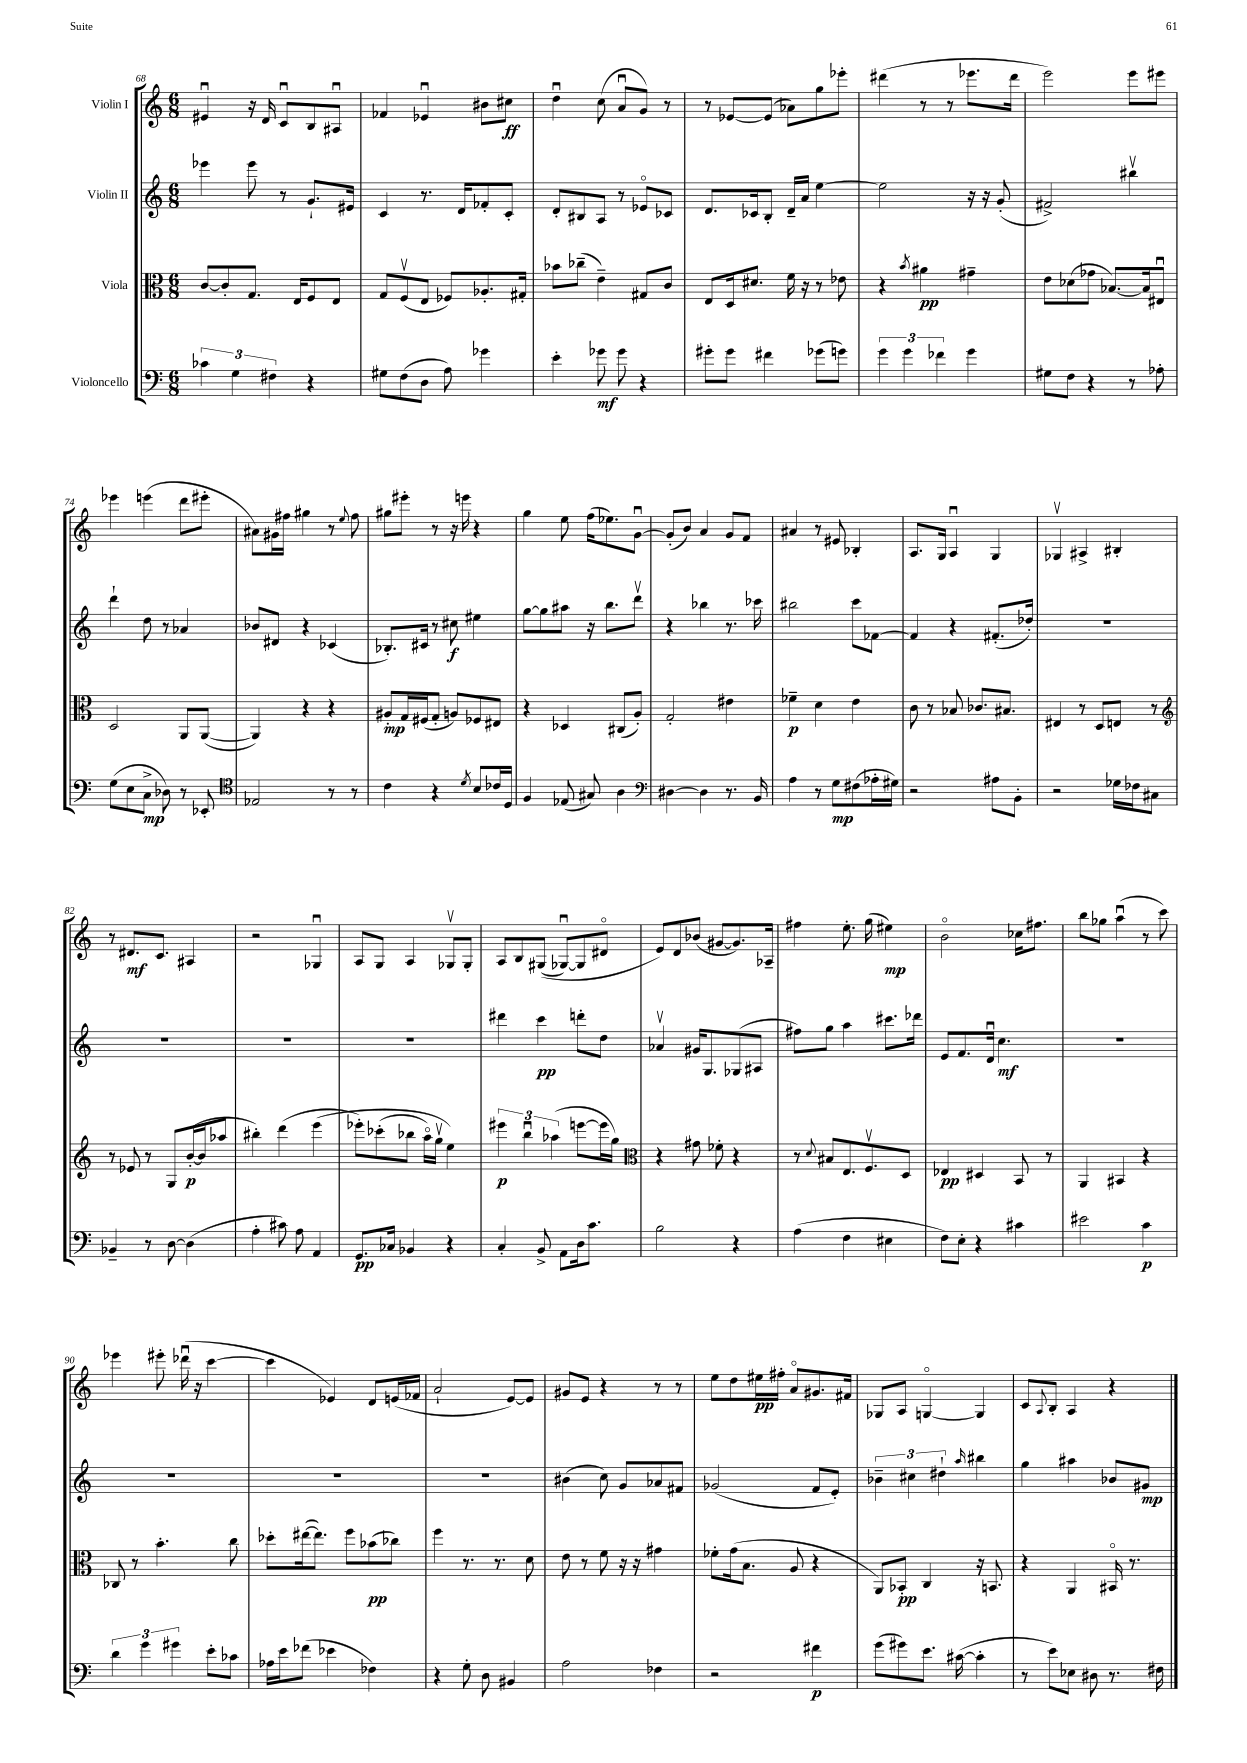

**kern	**kern	**kern	**kern
*staff4	*staff3	*staff2	*staff1
*clefF4	*clefC3	*clefG2	*clefG2
*k[]	*k[]	*k[]	*k[]
*M6/8	*M6/8	*M6/8	*M6/8
6c-	[8c	4eee-	4e#u
.	8c']	.	.
6G	.	.	.
.	8.G	8eee-	16r
.	.	.	16d
6F#	.	.	.
.	.	8r	8cu
.	16E	.	.
4r	8F	8.g`	8B
.	8E	.	8A#u
.	.	16e#	.
=	=	=	=
8G#	8G	4c	4f-
(8F	(8Fv	.	.
8D	8E	8.r	4e-u
8A)	8F-)	.	.
.	.	16d	.
4g-	8.A-'	8f-'	8b#
.	.	8c'	8cc#
.	16G#'	.	.
=	=	=	=
4e'	8b-	8d'	4ddu
.	(8cc-~	8B#	.
8g-	4e~)	8A	(8cc
8g-	.	8r	8au
4r	8G#	8e-o	8g)
.	8c	8c-	8r
=	=	=	=
8g#'	8E	8.d	8r
8g#	16D	.	[8e-
.	8.d#	16c-	.
4f#	.	8B'	(8e-]
.	16f	16d~	8a-)
.	16r	16a	.
(8g-	8r	[4ee	8gg
8g)	8e-	.	8eee-'
=	=	=	=
6g	4r	2ee]	(4ddd#
6g	.	.	.
.	8qb	.	.
.	4a#	.	8r
6f-	.	.	.
.	.	.	8r
4g	4g#~	16r	8.eee-
.	.	16r	.
.	.	(8g'	.
.	.	.	16ddd#
=	=	=	=
8G#	8e	2f#^)	2eee)
8F	(8d-	.	.
4r	8g-	.	.
.	[8.B-)	.	.
8r	.	4bb#v	8eee
.	16B-]	.	.
8A-'	8E#u	.	8eee#
=	=	=	=
(8G	2D	4ddd`	4eee-
8E	.	.	.
8C^	.	8dd	(4eee
8D-)	.	8r	.
8r	8AA	4a-	8ddd
8EE-'	([8AA	.	8eee#'
=	=	=	=
*clefC4	*	*	*
2E-	4AA])	8b-	8a#)
.	.	8d#	16g#
.	.	.	16ff#
.	4r	4r	4gg#
8r	4r	(4c-	8r
.	.	.	8qqee
8r	.	.	8ff#
=	=	=	=
4c	8A#'	8.B-')	8gg#
.	16G	.	8eee#'
.	(16F#	16c#	.
4r	8G'	8r	8r
.	8A)	8cc#	16r
.	.	.	16eee
8qd	.	.	.
8B	8F-	4ee#	4r
16c-	8E#	.	.
16D	.	.	.
=	=	=	=
4F	4r	[8gg	4gg
.	.	8gg]	.
(8E-	4D-	8aa#	8ee
8G#)	.	16r	(16ff
.	.	8.bb	8.ee-)
4A	(8C#	.	.
.	8A')	8dddv	[8gu
=	=	=	=
*clefF4	*	*	*
[4D#	2G'	4r	(8g']
.	.	.	8b)
4D#]	.	4bb-	4a
8.r	4e#	8.r	8g
.	.	.	8f
16BB	.	16ccc-	.
=	=	=	=
4A	4f-~	2bb#	4a#
8r	4d	.	8r
8G	.	.	8e#
(8F#	4e	8ccc	4B-'
16A-'	.	[8f-	.
16G#)	.	.	.
=	=	=	=
2r	8c	4f-]	8.A
.	8r	.	.
.	.	.	16G
.	8B-	4r	4Au
.	8.c-	.	.
8A#	.	(8.f#'	4G
.	8.B#	.	.
8BB'	.	.	.
.	.	16dd-')	.
=	=	=	=
2r	4E#	2.r	4G-v
.	8r	.	4A#^
.	8D	.	.
16G-	8E	.	4B#'
16F-	.	.	.
8C#	8r	.	.
=	=	=	=
*	*clefG2	*	*
4BB-~	8r	2.r	8r
.	8e-	.	8.d#
8r	8r	.	.
.	.	.	8.c
[8D	8G	.	.
(4D]	([16b'	.	4A#
.	16b]	.	.
.	8aa-	.	.
=	=	=	=
4A'	4bb#')	2.r	2r
8c#)	(4ddd	.	.
8A	.	.	.
4AA	&(4eee	.	4G-u
=	=	=	=
8.GG	8eee-')	2.r	8A
.	(8ccc-'	.	8G
16C-	.	.	.
4BB-	8bb-	.	4A
.	16aao)	.	.
.	16ggv	.	.
4r	4ee&)	.	8G-v
.	.	.	8G-'
=	=	=	=
4C'	6eee#	4ddd#	8A
.	.	.	8B
.	6bbu	.	.
8BB^	.	4ccc	&((8G#
.	(6aa-	.	.
8AA	.	.	[8G-u)
16D	[8eee	8ddd'	8G-]
8.c	.	.	.
.	16eee]	8dd	8d#o
.	16gg)	.	.
=	=	=	=
*	*clefC3	*	*
2B	4r	4a-v	8e&)
.	.	.	8d
.	8g#	16g#	(8b-
.	.	8.G	.
.	8f-'	.	[8g#
4r	4r	(8G-	8.g#])
.	.	8A#	.
.	.	.	16A-~
=	=	=	=
(4A	8r	8ff#)	4ff#
.	8qqd	.	.
.	8B#	8gg	.
4F	8.E	4aa	8.ee'
.	8.Fv	.	(16gg
4E#	.	8.ccc#	4ee#)
.	8D	.	.
.	.	16ddd-	.
=	=	=	=
8F)	4E-	8e	2bo
8E'	.	8.f	.
4r	4D#	.	.
.	.	16du	.
.	.	4.cc	.
4c#	8BB	.	16cc-
.	.	.	8.ff#
.	8r	.	.
=	=	=	=
2e#	4AA	2.r	8bb
.	.	.	8gg-
.	4BB#	.	(4aau
4c	4r	.	8r
.	.	.	8ccc)
=	=	=	=
6d	8C-	2.r	4eee-
.	8r	.	.
6g	.	.	.
.	4.b'	.	8eee#'
6g#	.	.	.
.	.	.	(16ddd-u
.	.	.	16r
8e'	.	.	[4ccc
8c-	8cc	.	.
=	=	=	=
16A-	8dd-'	2.r	4ccc]
16e	.	.	.
(8f-	([16ee#	.	.
.	8.ee#])	.	.
4e-	.	.	4e-)
.	8ff	.	.
4F-)	(8b-	.	8d
.	8cc-)	.	(16e
.	.	.	16f-
=	=	=	=
4r	4ff	2.r	2a`
8G'	8.r	.	.
8D	.	.	.
.	8.r	.	.
4BB#	.	.	[8e)
.	8d	.	8e]
=	=	=	=
2A	8e	(4b#	8g#
.	8r	.	8e
.	8f	8cc)	4r
.	16r	8g	.
.	16r	.	.
4F-	4g#	8a-	8r
.	.	8f#	8r
=	=	=	=
2r	8f-'	(2g-	8ee
.	(16g	.	8dd
.	8.B	.	.
.	.	.	16ee#
.	.	.	16ff#'
.	8A	.	8ao
4f#	4r	8f	8.g#
.	.	8e')	.
.	.	.	16f#
=	=	=	=
(8g	8AA)	6b-~	8G-
8g#)	8BB-'	.	8A
.	.	6cc#	.
8.e	4C	.	[4Go
.	.	6dd#`	.
([16c#	.	.	.
.	.	16qqaa	.
4c#']	16r	4bb#	4G]
.	8.BB	.	.
=	=	=	=
8r	4r	4gg	8c
.	.	.	8qqA
8e)	.	.	8B'
8E-	4AA	4aa#	4A
8D#	.	.	.
8.r	16BB#o	8b-	4r
.	8.r	.	.
.	.	8g#	.
16F#	.	.	.
==	==	==	==
*-	*-	*-	*-
